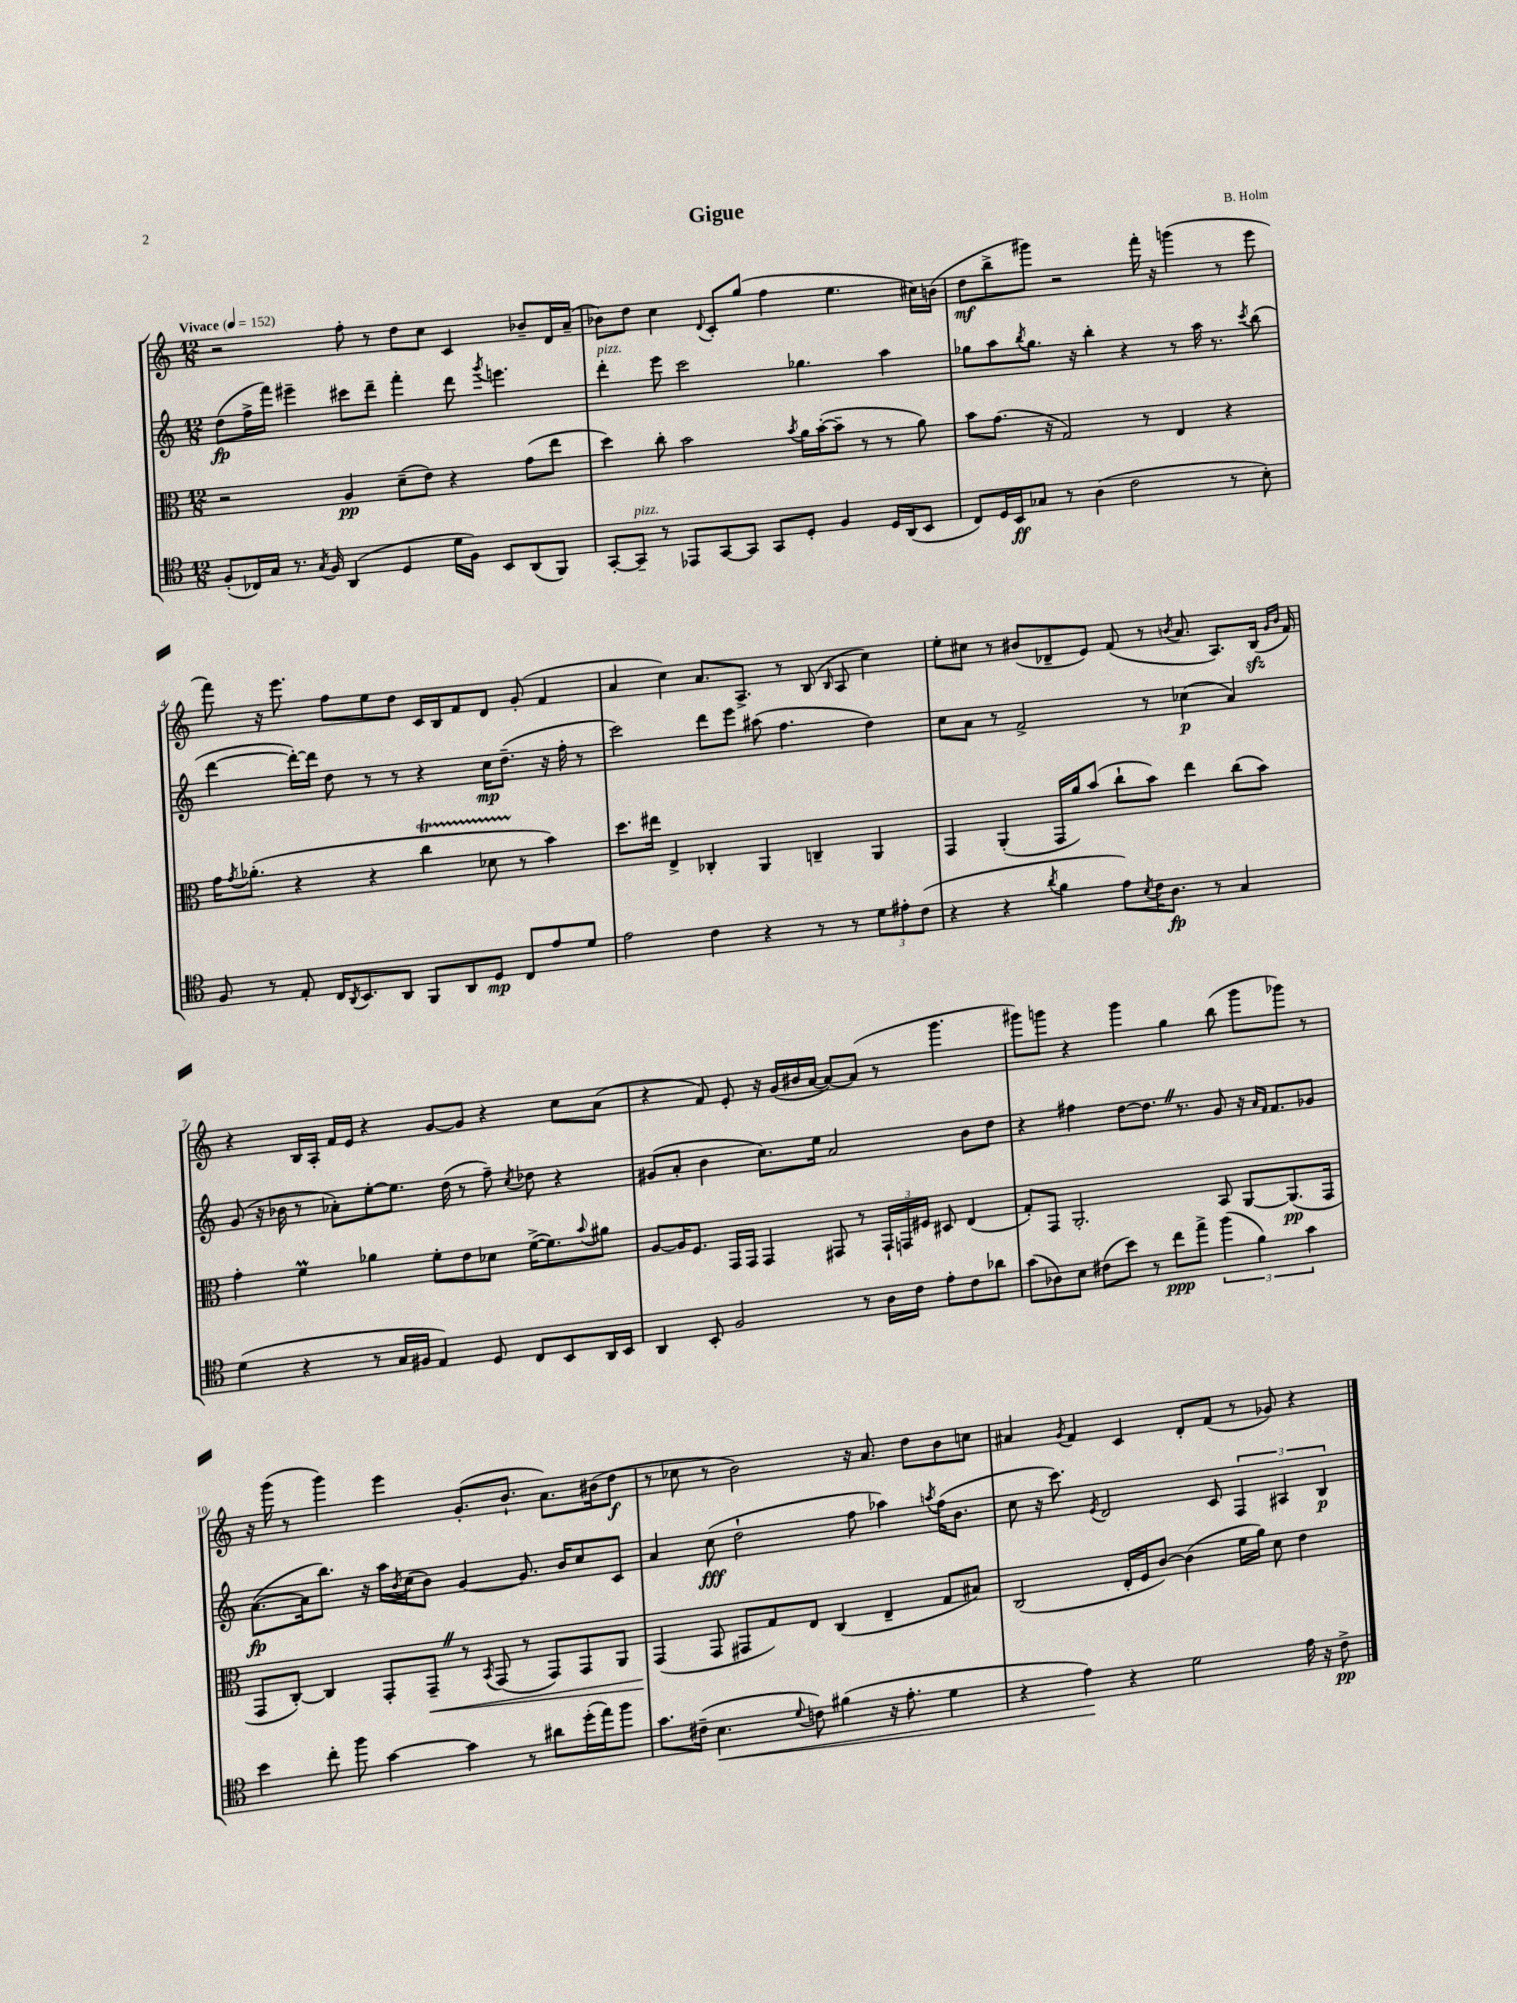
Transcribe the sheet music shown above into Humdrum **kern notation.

**kern	**dynam	**kern	**dynam	**kern	**dynam	**kern	**dynam
*part4	*part4	*part3	*part3	*part2	*part2	*part1	*part1
*staff4	*staff4	*staff3	*staff3	*staff2	*staff2	*staff1	*staff1
*clefC4	*	*clefC3	*	*clefG2	*	*clefG2	*
*k[]	*	*k[]	*	*k[]	*	*k[]	*
*M12/8	*	*M12/8	*	*M12/8	*	*M12/8	*
*MM152	*	*MM152	*	*MM152	*	*MM152	*
=1	=1	=1	=1	=1	=1	=1	=1
!	!	!	!	!	!	!LO:TX:a:B:t=Vivace	!
(8F'/L	.	2r	.	(8dd\L	fp	2r	.
16C-X/L)	.	.	.	16ff^\L	.	.	.
16G/JJ	.	.	.	16fff\JJ)	.	.	.
8.r	.	.	.	4eee#X~\	.	.	.
8qG/	.	.	.	.	.	.	.
16F/	.	.	.	.	.	.	.
(4AA/	.	4A/	pp	8ccc#X\L	.	8ff'\	.
.	.	.	.	8ddd~\J	.	8r	.
4D/	.	(8d~\L	.	4fff'\	.	8dd\L	.
.	.	8e\J)	.	.	.	8cc\J	.
16d\LL	.	4r	.	8ddd\	.	4c/	.
16F\JJ)	.	.	.	.	.	.	.
.	.	.	.	8qggg/	.	.	.
8BB/L	.	.	.	4.eeen\	.	.	.
(8AA/	.	(8g\L	.	.	.	8b-X~/L	.
8FF/J)	.	8ee\J	.	.	.	16d/L	.
.	.	.	.	.	.	(16a~/JJ	.
=2	=2	=2	=2	=2	=2	=2	=2
!	!	!	!	!LO:TX:a:i:t=pizz.	!	!	!
[8GG'/L	.	4dd\)	.	4ddd'\	.	8b-X\L)	.
!LO:TX:a:i:t=pizz.	!	!	!	!	!	!	!
8GG~/J]	.	.	.	.	.	8dd\J	.
8r	.	8cc'\	.	8eee\	.	4cc\	.
8EE-X/L	.	2b\	.	2ccc\	.	.	.
.	.	.	.	.	.	8qqd/	.
[8GG/	.	.	.	.	.	8c'/L	.
8GG/J]	.	.	.	.	.	(8gg/J	.
8GG/L	.	.	.	.	.	4ff\	.
.	.	8qb/	.	.	.	.	.
8D'/J	.	16a\LL	.	4.gg-X\	.	.	.
.	.	([16b'\J	.	.	.	.	.
4F/	.	8b~\J]	.	.	.	4.ee\	.
.	.	8r	.	.	.	.	.
16D/LL	.	8r	.	4aa\	.	.	.
(16AA/J	.	.	.	.	.	.	.
8BB/J	.	8a\)	.	.	.	16cc#X\LL)	.
.	.	.	.	.	.	(16bn\JJ	.
=3	=3	=3	=3	=3	=3	=3	=3
8C/L)	.	8b\L	.	8gg-X\L	.	8dd\L	mf
16D/L	.	(8.g\J	.	8aa\	.	8bb^\	.
16BB/J	ff	.	.	.	.	.	.
.	.	.	.	8qbb/	.	.	.
8G-X/J	.	.	.	8.gg-\J	.	8ggg#X\J)	.
.	.	16r	.	.	.	.	.
8r	.	2G/)	.	.	.	2r	.
.	.	.	.	16r	.	.	.
(4A\	.	.	.	4bb'\	.	.	.
2c\	.	.	.	4r	.	.	.
.	.	8r	.	.	.	16fff'\	.
.	.	.	.	.	.	16r	.
.	.	4E/	.	8r	.	(4gggn\	.
.	.	.	.	16aa\	.	.	.
.	.	.	.	8.r	.	.	.
8r	.	4r	.	.	.	8r	.
.	.	.	.	8qccc/	.	.	.
8B'\)	.	.	.	(8bb\	.	8eee\	.
!!LO:LB:g=z
=4	=4	=4	=4	=4	=4	=4	=4
8F/	.	16g\KL	.	[4ddd\	.	8fff\)	.
.	.	8qg/	.	.	.	.	.
.	.	(8.a-X'\J	.	.	.	.	.
8r	.	.	.	.	.	16r	.
.	.	.	.	.	.	8.eee\	.
8E'/	.	4r	.	16ddd'\LL_)	.	.	.
.	.	.	.	16ddd\JJ]	.	.	.
16C/KL	.	.	.	8dd\	.	8ff\L	.
8qAA/	.	.	.	.	.	.	.
8.BB/	.	.	.	.	.	.	.
.	.	4r	.	8r	.	8ee\	.
8AA/J	.	.	.	8r	.	8dd\J	.
8FF/L	.	4ccT\	.	4r	.	16c/LL	.
.	.	.	.	.	.	16B/J	.
8AA/	.	.	.	.	.	8f/	.
8D/J	mp	8d-XTTT\	.	16cc\KL	mp	8d/J	.
.	.	.	.	(8.dd~\J	.	.	.
8C/L	.	8r	.	.	.	(8g'/	.
8e/	.	4b\)	.	16r	.	4f/	.
.	.	.	.	16ff'\	.	.	.
8d/J	.	.	.	8r	.	.	.
=5	=5	=5	=5	=5	=5	=5	=5
2e\	.	8.dd\L	.	2ccc\)	.	4a/	.
.	.	16ee#X\Jk	.	.	.	.	.
.	.	4E^/	.	.	.	4cc\)	.
4c\	.	4C-X'/	.	8ddd\L	.	8.a/L	.
.	.	.	.	8eee\J	.	.	.
.	.	.	.	.	.	8.A^/J	.
4r	.	4AA/	.	(8aa#X\	.	.	.
.	.	.	.	4.ff\	.	8r	.
8r	.	4Cn~/	.	.	.	(8B/	.
.	.	.	.	.	.	16qqB/	.
8r	.	.	.	.	.	8A/	.
12d\L	.	4AA/	.	4dd\)	.	4cc\)	.
12e#X'\	.	.	.	.	.	.	.
(12c\J	.	.	.	.	.	.	.
=6	=6	=6	=6	=6	=6	=6	=6
4r	.	4GG/	.	8cc\L	.	8ee'\L	.
.	.	.	.	8a\J	.	8cc#X\J	.
4r	.	(4AA'/	.	8r	.	8r	.
.	.	.	.	2f^/	.	(8b#X/L	.
8qa/	.	.	.	.	.	.	.
4f\	.	16GG/LL	.	.	.	8d-X~/	.
.	.	16a/J)	.	.	.	.	.
.	.	(8b/J	.	.	.	8e/J)	.
8e\L)	.	8cc`\L	.	.	.	(8f/	.
8qB/	.	.	.	.	.	.	.
16c\K	.	8b\J)	.	8r	.	8r	.
8.A\J	fp	.	.	.	.	.	.
.	.	.	.	.	.	8qbn/	.
.	.	4ee\	.	(4cc-X\	p	8.a/	.
8r	.	.	.	.	.	.	.
.	.	.	.	.	.	8.A/L)	.
4G/	.	(8cc\L	.	4a/)	.	.	.
.	.	8b\J)	.	.	.	(16Bzz/Jk	.
.	.	.	.	.	.	16qqg/LL	.
.	.	.	.	.	.	16qqb/JJ	.
.	.	.	.	.	.	16f/)	.
!!LO:LB:g=z
=7	=7	=7	=7	=7	=7	=7	=7
(4d\	.	4g'\	.	(8g/	.	4r	.
.	.	.	.	16r	.	.	.
.	.	.	.	16b-X\	.	.	.
4r	.	4fM\	.	8r	.	16B/LL	.
.	.	.	.	.	.	16A'/JJ	.
.	.	.	.	8a-X'\L)	.	16f/LL	.
.	.	.	.	.	.	16e/JJ	.
8r	.	4a-X\	.	[8ee'\	.	4r	.
16G/LL	.	.	.	8.ee\J]	.	.	.
16F#X/JJ	.	.	.	.	.	.	.
4E/)	.	8f'\L	.	.	.	[8g/L	.
.	.	.	.	(16dd\	.	.	.
.	.	8e\	.	8r	.	8g/J]	.
8D/	.	8d-X\J	.	8ff~\)	.	4r	.
.	.	.	.	8qcc/	.	.	.
8C/L	.	([16f^\KL	.	8dd-X\	.	.	.
.	.	8.f\])	.	.	.	.	.
8BB/	.	.	.	4r	.	8cc\L	.
.	.	8qqb/	.	.	.	.	.
16AA/L	.	8a#X\J	.	.	.	(8a\J	.
16BB/JJ	.	.	.	.	.	.	.
=8	=8	=8	=8	=8	=8	=8	=8
4AA/	.	[8A/L	.	(8g#X/L	.	4r	.
.	.	16A/K]	.	8a'/J	.	.	.
.	.	8.F/J	.	.	.	.	.
8BB'/	.	.	.	4b\	.	8f/)	.
2F/	.	16GG/LL	.	.	.	8e'/	.
.	.	16GG/JJ	.	.	.	.	.
.	.	4GG/	.	8.cc\L)	.	16r	.
.	.	.	.	.	.	(16g/LL	.
.	.	.	.	.	.	16b#X/	.
.	.	.	.	16ee\Jk	.	[16a/JJ	.
.	.	8GG#X/	.	2a/	.	8a/L_)	.
8r	.	8r	.	.	.	(8a/J]	.
16A\LL	.	24GG#`/LL	.	.	.	8r	.
.	.	24GGn/	.	.	.	.	.
16c\JJ	.	.	.	.	.	.	.
.	.	24F#X/JJ	.	.	.	.	.
8e'\L	.	8D#X/	.	.	.	4.ggg\	.
8c\	.	(4E/	.	8b\L	.	.	.
8a-X\J	.	.	.	8dd\J	.	.	.
=9	=9	=9	=9	=9	=9	=9	=9
(8g\L	.	8G'/L)	.	4r	.	8ggg#X\L)	.
8A-X\)	.	8GG/J	.	.	.	8gggn\J	.
8B\J	.	2.AA'/	.	4ff#X\	.	4r	.
(8c#X\L	.	.	.	.	.	.	.
8b\J)	.	.	.	[8dd\L	.	4ggg\	.
8r	.	.	.	8.ddZ\J]	.	.	.
8cc\L	ppp	.	.	.	.	4gg\	.
.	.	.	.	8.r	.	.	.
8ee^\J	.	.	.	.	.	.	.
(6ff\	.	8BB/	.	8g/	.	(8bb\	.
.	.	[8AA/L	.	16r	.	8ggg\L	.
6f\)	.	.	.	.	.	.	.
.	.	.	.	16qqa/LL	.	.	.
.	.	.	.	16qqf/JJ	.	.	.
.	.	.	.	8.f/L	.	.	.
.	.	(8.AA/]	pp	.	.	8ggg-X\J)	.
6g\	.	.	.	.	.	.	.
.	.	.	.	8g-X/J	.	8r	.
.	.	16GG/Jk	.	.	.	.	.
!!LO:LB:g=z
=10	=10	=10	=10	=10	=10	=10	=10
4b\	.	8GG/L	.	([8.a\L	fp	16r	.
.	.	.	.	.	.	(16ggg\	.
.	.	[8C'/J)	.	.	.	8r	.
.	.	.	.	16a\k]	.	.	.
8cc'\	.	4C/]	.	8.bb\J)	.	4ggg\)	.
8ff\	.	.	.	.	.	.	.
.	.	.	.	16r	.	.	.
[4g\	.	8GG'/L	.	16aa\LL	.	4eee\	.
.	.	.	.	8qb/	.	.	.
.	.	.	.	(16cc\J	.	.	.
!	!	!	!LO:HP:b	!	!	!	!
.	.	8GG~Z/J	<	8b\J)	.	.	.
4g\]	.	8r	.	[4g/	.	(8.g'/L	.
.	.	8qBB/	.	.	.	.	.
.	.	(8GG/	.	.	.	.	.
.	.	.	.	.	.	8.b`/J	.
8r	.	8r	.	8.g/]	.	.	.
8a#X\L	.	8GG/L)	.	.	.	8.a\L)	.
.	.	.	.	16b/KL	.	.	.
(16dd'\L	.	8GG/	.	8cc/	.	.	.
16ee\J)	.	.	.	.	.	(16b#X\k	.
8ff\J	.	8AA/J	.	8c/J	.	8dd\J	f
=11	=11	=11	=11	=11	=11	=11	=11
8.g\L	.	(4GG/	.	4a/	.	8r	.
.	.	.	.	.	.	8cc-X\	.
(16c#X~\Jk	.	.	.	.	.	.	.
!	!LO:HP:b	!	!	!	!	!	!
4.B\	<	8GG/	[	(8cc\	fff	8r	.
.	.	8GG#X/L	.	2dd`\	.	2b\)	.
.	.	8G/)	.	.	.	.	.
8qqd/	.	.	.	.	.	.	.
8cn\)	.	8E/J	.	.	.	.	.
(4f#X\	.	(4C/	.	.	.	.	.
.	.	.	.	8ff\	.	16r	.
.	.	.	.	.	.	8.a/	.
16r	.	4E~/	.	4aa-X\)	.	.	.
8.e'\	.	.	.	.	.	.	.
.	.	.	.	.	.	8dd\L	.
.	.	.	.	8qaan/	.	.	.
4d\	.	8G/L	.	(16ff\KL	.	8b\	.
.	.	.	.	8.b\J	.	.	.
.	.	8B#X/J)	.	.	.	8ccn\J	.
=12	=12	=12	=12	=12	=12	=12	=12
4r	.	(2C/	.	8cc\	.	4a#X/	.
.	.	.	.	16r	.	.	.
.	.	.	.	8.ccc\)	.	.	.
.	.	.	.	.	.	8qg/	.
4e\)	.	.	.	.	.	4f/	.
.	.	.	.	8qe/	.	.	.
.	.	.	.	2d/	.	.	.
4r	[	16E'/LL	.	.	.	4c/	.
.	.	16F/J	.	.	.	.	.
.	.	[8c/J)	.	.	.	.	.
2d\	.	(4c\]	.	.	.	8d'/L	.
.	.	.	.	8c/	.	(8f/J	.
.	.	16f\LL	.	6F/	.	8r	.
.	.	16a\JJ)	.	.	.	.	.
.	.	8d\	.	.	.	8g-X/)	.
.	.	.	.	6A#X/	.	.	.
16e\	.	4e\	.	.	.	4r	.
16r	.	.	.	.	.	.	.
.	.	.	.	6B/	p	.	.
8c^\	pp	.	.	.	.	.	.
==	==	==	==	==	==	==	==
*-	*-	*-	*-	*-	*-	*-	*-
